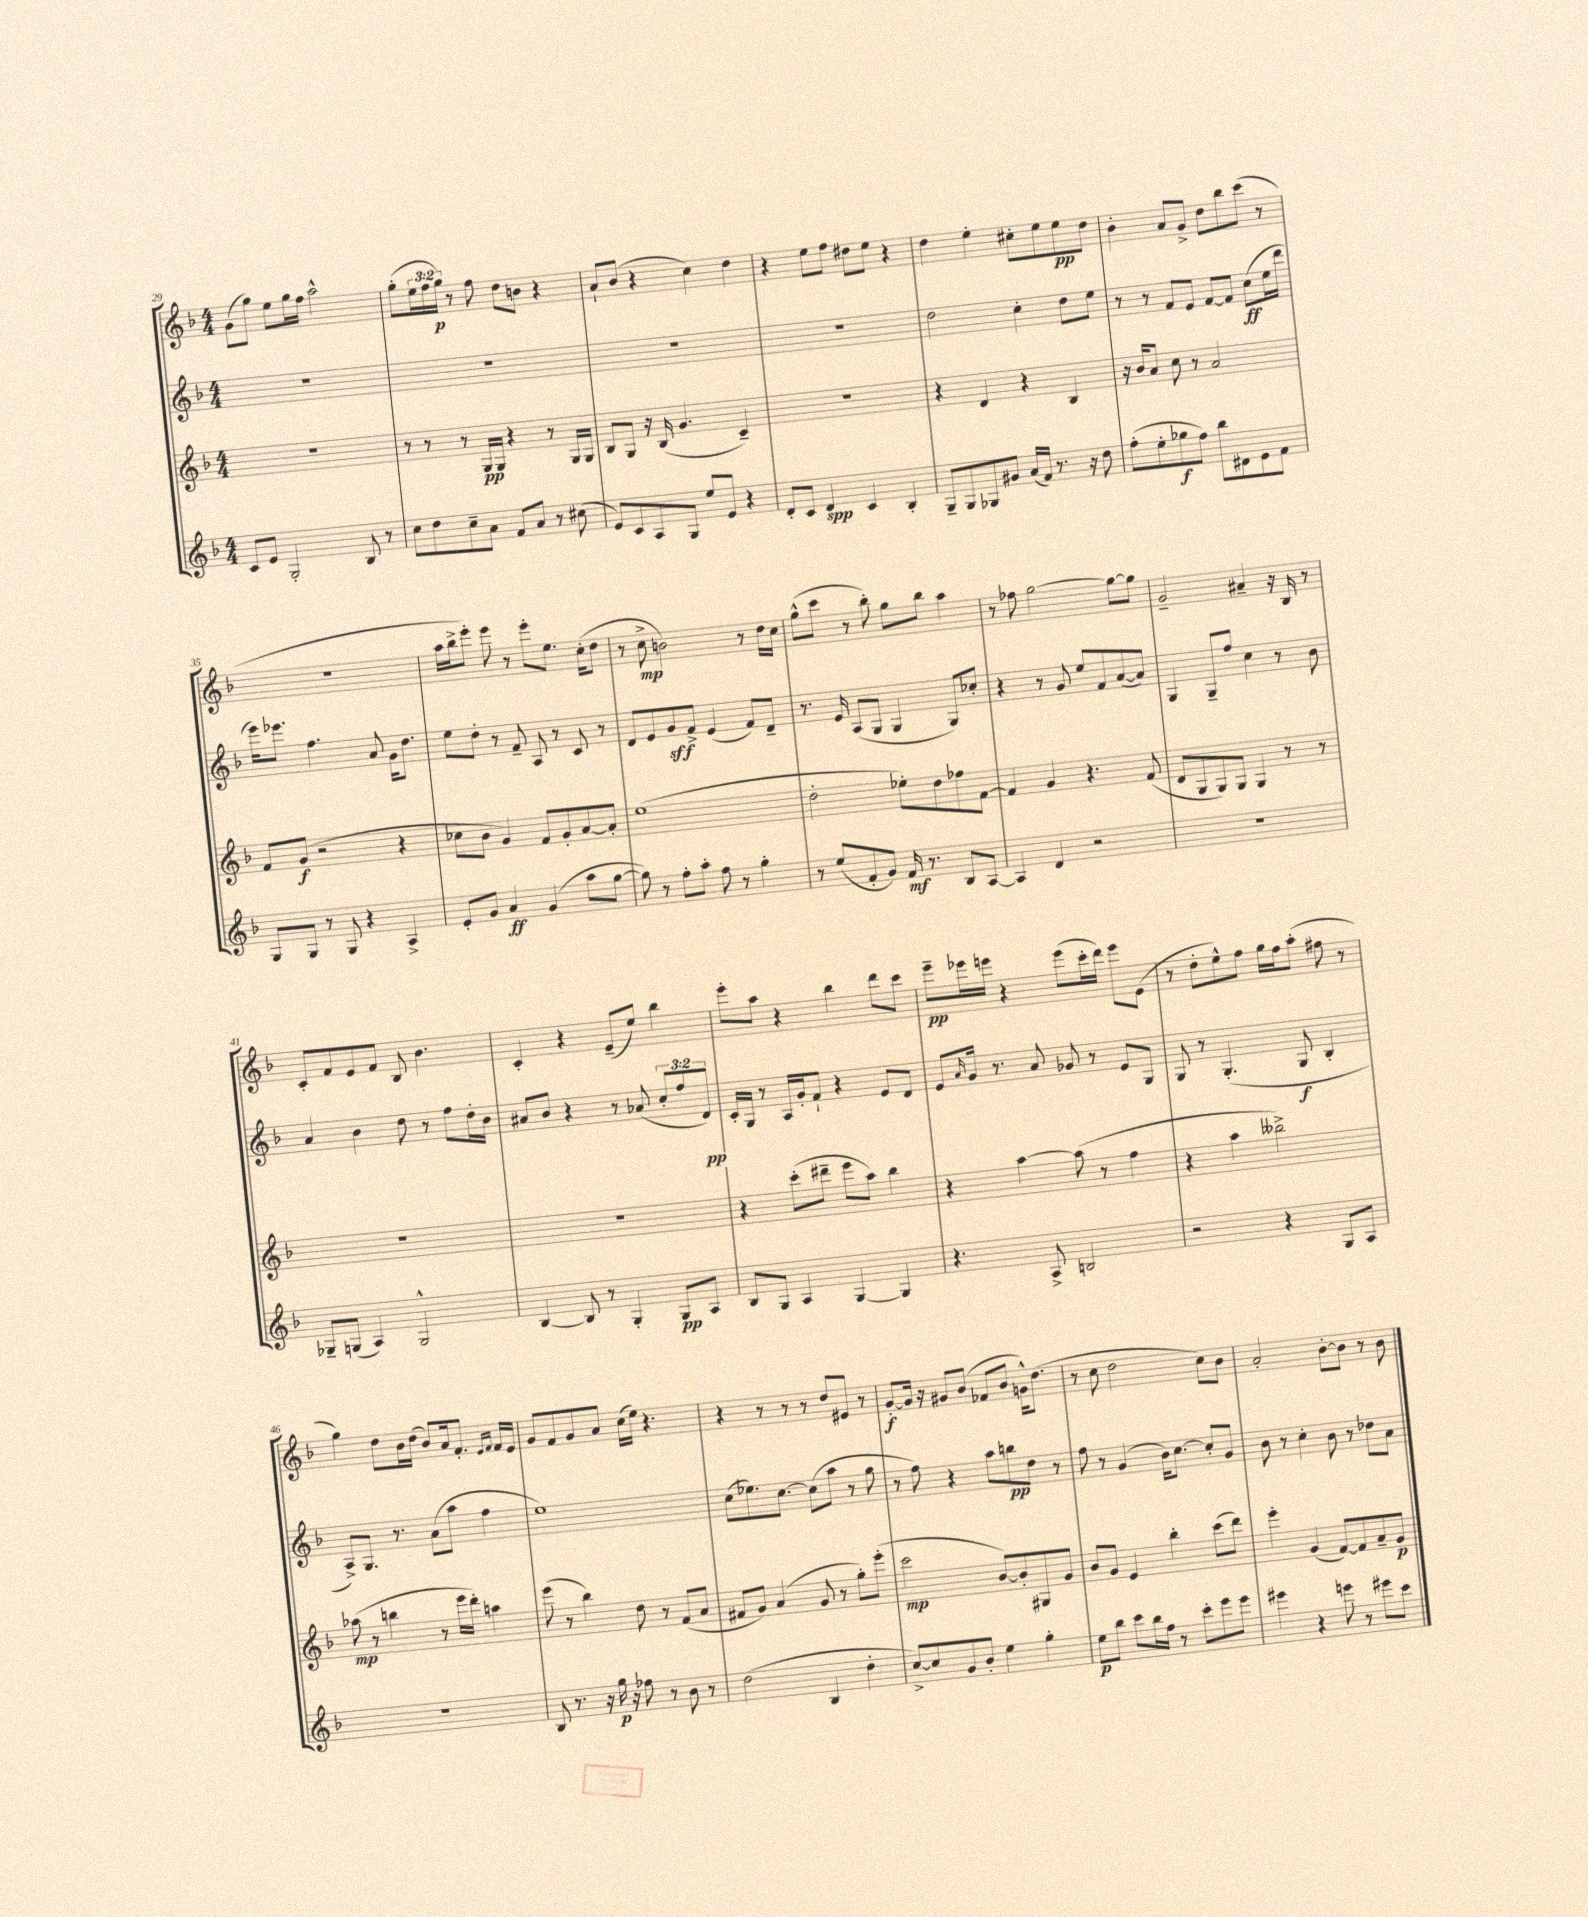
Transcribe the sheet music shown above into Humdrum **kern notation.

**kern	**dynam	**kern	**dynam	**kern	**dynam	**kern	**dynam
*part4	*part4	*part3	*part3	*part2	*part2	*part1	*part1
*staff4	*staff4	*staff3	*staff3	*staff2	*staff2	*staff1	*staff1
*clefG2	*	*clefG2	*	*clefG2	*	*clefG2	*
*k[b-]	*	*k[b-]	*	*k[b-]	*	*k[b-]	*
*M4/4	*	*M4/4	*	*M4/4	*	*M4/4	*
=29	=29	=29	=29	=29	=29	=29	=29
8c/L	.	1r	.	1r	.	(8g\L	.
8e/J	.	.	.	.	.	8gg\J)	.
2G'/	.	.	.	.	.	8ee\L	.
.	.	.	.	.	.	16gg\L	.
.	.	.	.	.	.	16ff\JJ	.
.	.	.	.	.	.	2aa^^\	.
8B-/	.	.	.	.	.	.	.
8r	.	.	.	.	.	.	.
=30	=30	=30	=30	=30	=30	=30	=30
8cc\L	.	8r	.	1r	.	(8gg'\L	.
8dd\	.	8r	.	.	.	24ee\L	.
.	.	.	.	.	.	24ff\	.
.	.	.	.	.	.	24gg\JJ)	p
8cc~\	.	8r	.	.	.	8r	.
8a\J	.	16G/LL	pp	.	.	8ff\	.
.	.	16G/JJ	.	.	.	.	.
8f/L	.	4r	.	.	.	8dd\L	.
8a/J	.	.	.	.	.	8bn\J	.
8r	.	8r	.	.	.	4r	.
(8cc#X\	.	16G/LL	.	.	.	.	.
.	.	16G/JJ	.	.	.	.	.
=31	=31	=31	=31	=31	=31	=31	=31
8e/L)	.	8B-/L	.	1r	.	8a`/L	.
8c/	.	8G/J	.	.	.	(8b-/J	.
8A/	.	16r	.	.	.	4r	.
.	.	(16B-/	.	.	.	.	.
8G/J	.	4.g/	.	.	.	.	.
8ee/L	.	.	.	.	.	4cc\)	.
8e/J	.	.	.	.	.	.	.
4r	.	4c~/)	.	.	.	4dd\	.
=32	=32	=32	=32	=32	=32	=32	=32
8d'/L	.	1r	.	1r	.	4r	.
8c/J	.	.	.	.	.	.	.
4d/	spp	.	.	.	.	8ee\L	.
.	.	.	.	.	.	8ff\J	.
4c/	.	.	.	.	.	8dd#X\L	.
.	.	.	.	.	.	8ee\J	.
4B-'/	.	.	.	.	.	4r	.
=33	=33	=33	=33	=33	=33	=33	=33
8G~/L	.	4r	.	2dd\	.	4dd\	.
8G/	.	.	.	.	.	.	.
8G-X/	.	4d/	.	.	.	4ee'\	.
8g#X/J	.	.	.	.	.	.	.
(16a/LL	.	4r	.	4cc'\	.	8cc#X'\L	.
16f/JJ)	.	.	.	.	.	.	.
8.r	.	.	.	.	.	8ee\	.
.	.	4B-/	.	8dd\L	.	8ee\	pp
16r	.	.	.	.	.	.	.
8dd\	.	.	.	8ee\J	.	8dd\J	.
=34	=34	=34	=34	=34	=34	=34	=34
(8ff'\L	.	16r	.	8r	.	4b-'\	.
.	.	16b-/KL	.	.	.	.	.
8ee'\	.	8a/J	.	8r	.	.	.
8gg-X\	f	8cc\	.	8f/L	.	8a/L	.
8ff\J)	.	8r	.	8e/J	.	8g^/J	.
8bb-\L	.	2a/	.	[8f/L	.	8dd\L	.
8d#X\	.	.	.	8f/J]	.	8bb-\	.
8e\	.	.	.	(8cc\L	ff	(8ccc\J	.
8f\J	.	.	.	16ee\L	.	8r	.
.	.	.	.	16ddd\JJ	.	.	.
!!LO:LB:g=z
=35	=35	=35	=35	=35	=35	=35	=35
8G/L	.	8f/L	.	16eee\KL)	.	1r	.
.	.	.	.	8.eee-X\J	.	.	.
8G/J	.	(8g/J	f	.	.	.	.
8r	.	2r	.	4.ff\	.	.	.
8G/	.	.	.	.	.	.	.
4r	.	.	.	.	.	.	.
.	.	.	.	8a/	.	.	.
4A^/	.	4r	.	16g\KL	.	.	.
.	.	.	.	8.dd\J	.	.	.
=36	=36	=36	=36	=36	=36	=36	=36
8e'/L	.	8cc-X\L	.	8ee\L	.	16aa\LL	.
.	.	.	.	.	.	16bb-^\J	.
8g/J	.	8b-\J	.	8dd'\J	.	8eee'\J)	.
4a/	ff	4g/)	.	8r	.	8eee\	.
.	.	.	.	8f~/	.	8r	.
(4g/	.	8f/L	.	8A/	.	8eee'\L	.
.	.	8g'/	.	8r	.	8.ee\J	.
8aa\L	.	[8a/	.	8c/	.	.	.
.	.	.	.	.	.	(16cc'\KL	.
[8gg\J	.	8a'/J]	.	8r	.	8dd\J	.
=37	=37	=37	=37	=37	=37	=37	=37
8gg\])	.	(1ee	.	8d/L	.	8r	.
8r	.	.	.	8e/	.	8cc^\	mp
8ff'\L	.	.	.	8g/	sff	2bn\)	.
8aa'\J	.	.	.	8f^/J	.	.	.
8ff\	.	.	.	(4e/	.	.	.
8r	.	.	.	.	.	.	.
4gg'\	.	.	.	8f/L)	.	8r	.
.	.	.	.	8d~/J	.	16dd\LL	.
.	.	.	.	.	.	16cc\JJ	.
=38	=38	=38	=38	=38	=38	=38	=38
8r	.	2dd'\	.	8.r	.	(8gg^^\L	.
(8ee/L	.	.	.	.	.	8ccc\J	.
.	.	.	.	16e/	.	.	.
8f'/	.	.	.	(8A/L	.	8r	.
8g/J)	.	.	.	8G/J	.	8bb-'\)	.
16f/	mf	8ee-X'\L)	.	4G/	.	8gg\L	.
8.r	.	.	.	.	.	.	.
.	.	8dd\	.	.	.	8bb-\J	.
8B-/L	.	8ff-X\	.	8G/L)	.	4aa\	.
[8A/J	.	[8f\J	.	8cc-X'/J	.	.	.
=39	=39	=39	=39	=39	=39	=39	=39
4A/]	.	4f/]	.	4r	.	8r	.
.	.	.	.	.	.	8ff-X\	.
4d/	.	4g/	.	8r	.	[2gg\	.
.	.	.	.	8g/	.	.	.
2r	.	4.r	.	8ee/L	.	.	.
.	.	.	.	8f/	.	.	.
.	.	.	.	([8a/	.	8gg\L_	.
.	.	(8f/	.	8a/J])	.	8gg\J]	.
=40	=40	=40	=40	=40	=40	=40	=40
1r	.	8d/L	.	4G/	.	2g~/	.
.	.	8G/	.	.	.	.	.
.	.	8G/)	.	8G~/L	.	.	.
.	.	8G/J	.	8ff/J	.	.	.
.	.	4G/	.	4cc\	.	4a#X~/	.
.	.	8r	.	8r	.	16r	.
.	.	.	.	.	.	16B-/	.
.	.	8r	.	8b-\	.	8r	.
!!LO:LB:g=z
=41	=41	=41	=41	=41	=41	=41	=41
8G-X~/L	.	1r	.	4a/	.	8c'/L	.
(8Gn/J	.	.	.	.	.	8f/	.
4A/)	.	.	.	4b-\	.	8e/	.
.	.	.	.	.	.	8f/J	.
2G^^/	.	.	.	8dd\	.	8B-/	.
.	.	.	.	8r	.	4.b-\	.
.	.	.	.	8ff\L	.	.	.
.	.	.	.	16dd'\L	.	.	.
.	.	.	.	16b-\JJ	.	.	.
=42	=42	=42	=42	=42	=42	=42	=42
[4B-/	.	1r	.	8a#X/L	.	4c'/	.
.	.	.	.	8b-/J	.	.	.
8B-/]	.	.	.	4r	.	4r	.
8r	.	.	.	.	.	.	.
4G'/	.	.	.	8r	.	(8e~/L	.
.	.	.	.	(8a-X/	.	8ee/J)	.
8G/L	pp	.	.	12cc'/L	.	4bb-\	.
.	.	.	.	12ff/	.	.	.
8A/J	.	.	.	.	.	.	.
.	.	.	.	12d/J)	pp	.	.
=43	=43	=43	=43	=43	=43	=43	=43
8B-/L	.	4r	.	16c'/LL	.	8eee'\L	.
.	.	.	.	16G/JJ	.	.	.
8G/J	.	.	.	8r	.	8aa\J	.
4A/	.	(8ccc'\L	.	16A/LL	.	4r	.
.	.	.	.	16g'/J	.	.	.
.	.	8ddd#X~\J	.	8f`/J	.	.	.
[4G/	.	8eee\L	.	4r	.	4bb-\	.
.	.	8aa\J)	.	.	.	.	.
4G/]	.	4bb-\	.	8e/L	.	8ddd\L	.
.	.	.	.	8d/J	.	8ccc\J	.
=44	=44	=44	=44	=44	=44	=44	=44
4.r	.	4r	.	8e/L	.	8eee~\L	pp
.	.	.	.	16qqa/	.	.	.
.	.	.	.	16g/Jk	.	16eee-X\L	.
.	.	.	.	8.r	.	16eeen\JJ	.
.	.	[4aa\	.	.	.	4r	.
8A^/	.	.	.	8a/	.	.	.
2Bn/	.	(8aa\]	.	8g-X/	.	(8eee\L	.
.	.	8r	.	8r	.	16ccc'\L	.
.	.	.	.	.	.	16ddd\JJ)	.
.	.	4ff\	.	8e/L	.	8eee\L	.
.	.	.	.	8G/J	.	(8e\J	.
=45	=45	=45	=45	=45	=45	=45	=45
2r	.	4r	.	8G/	.	8r	.
.	.	.	.	8r	.	8dd'\L	.
.	.	4aa\	.	(4.G'/	.	8ee^^\)	.
.	.	.	.	.	.	8ff\J	.
4r	.	2bb--X^\)	.	.	.	16gg\LL	.
.	.	.	.	.	.	16ff\J	.
.	.	.	.	8G/	f	(8aa'\J	.
8G/L	.	.	.	4B-'/	.	8ff#X\	.
8A/J	.	.	.	.	.	8r	.
!!LO:LB:g=z
=46	=46	=46	=46	=46	=46	=46	=46
1r	.	(8aa-X\	mp	8A^/L)	.	4gg\)	.
.	.	8r	.	8.G/J	.	.	.
.	.	4bbn\	.	.	.	8dd\L	.
.	.	.	.	8.r	.	.	.
.	.	.	.	.	.	16b-\L	.
.	.	.	.	.	.	(16dd\JJ	.
.	.	8r	.	(8a\L	.	8b-/L)	.
.	.	16eee\LL	.	8aa\J	.	16a/k	.
.	.	16ddd'\JJ)	.	.	.	8.f'/J	.
.	.	4aan\	.	4ff\	.	.	.
.	.	.	.	.	.	16qqe/LL	.
.	.	.	.	.	.	16qqf/JJ	.
.	.	.	.	.	.	16f/LL	.
.	.	.	.	.	.	16e/JJ	.
=47	=47	=47	=47	=47	=47	=47	=47
8B-/	.	(8eee\	.	1ee)	.	8g/L	.
8.r	.	8r	.	.	.	8f/	.
.	.	4bb-\)	.	.	.	8g/	.
16r	.	.	.	.	.	.	.
16gg\	p	.	.	.	.	8a/J	.
16r	.	.	.	.	.	.	.
8ff-X\	.	8dd\	.	.	.	(16cc\LL	.
.	.	.	.	.	.	16ee\JJ)	.
8r	.	8r	.	.	.	4.r	.
8b-\	.	(8f/L	.	.	.	.	.
8r	.	8a/J	.	.	.	.	.
=48	=48	=48	=48	=48	=48	=48	=48
(2dd\	.	8f#X/L	.	(8cc\L	.	4r	.
.	.	8g/J)	.	8.ee-X\)	.	.	.
.	.	(4a/	.	.	.	8r	.
.	.	.	.	[8.cc\J	.	.	.
.	.	.	.	.	.	8r	.
4B-/	.	8g/	.	(8cc\L]	.	8r	.
.	.	8r	.	8aa\J	.	8dd/L	.
4dd'\	.	8gg'\L)	.	8r	.	8e#X/J	.
.	.	(8eee'\J	.	8gg\	.	8r	.
=49	=49	=49	=49	=49	=49	=49	=49
[8cc^/L)	.	2ccc\	mp	8r	.	[8g'/L	f
8cc/]	.	.	.	8ff\)	.	16g/Jk]	.
.	.	.	.	.	.	16r	.
8g/	.	.	.	4r	.	8g#X/L	.
8b-'/J	.	.	.	.	.	(8b-/J	.
4ee\	.	[8b-/L)	.	8aa\L	.	8f-X/L	.
.	.	8b-'/]	.	8bbn\	pp	8b-/J	.
4gg'\	.	8G#X/	.	8dd\J	.	16gn^^\KL)	.
.	.	.	.	.	.	(8.dd\J	.
.	.	8g/J	.	8r	.	.	.
=50	=50	=50	=50	=50	=50	=50	=50
8ee\L	p	8b-/L	.	8ff\	.	8r	.
8bb-\J	.	8g/J	.	8r	.	8cc\	.
8ccc\L	.	4e/	.	(4g/	.	2dd\	.
16bb-\L	.	.	.	.	.	.	.
16ff\JJ	.	.	.	.	.	.	.
8r	.	4bb-'\	.	16b-\KL)	.	.	.
.	.	.	.	[8.cc\J	.	.	.
8ccc'\L	.	.	.	.	.	.	.
8eee\	.	(8ccc\L	.	8cc'/L]	.	8cc\L)	.
8eee\J	.	8ddd\J)	.	8g/J	.	8b-\J	.
=51	=51	=51	=51	=51	=51	=51	=51
4eee#X\	.	4eee'\	.	8b-\	.	2a'/	.
.	.	.	.	8r	.	.	.
4r	.	(4g/	.	4cc'\	.	.	.
8eeen\	.	[8f/L)	.	8b-\	.	[8b-'\L	.
8r	.	8f/]	.	8r	.	8b-\J]	.
8eee#X\L	.	8a~/	.	8dd-X\L	.	8r	.
8ccc\J	.	8g/J	p	8a\J	.	8b-\	.
==	==	==	==	==	==	==	==
*-	*-	*-	*-	*-	*-	*-	*-
